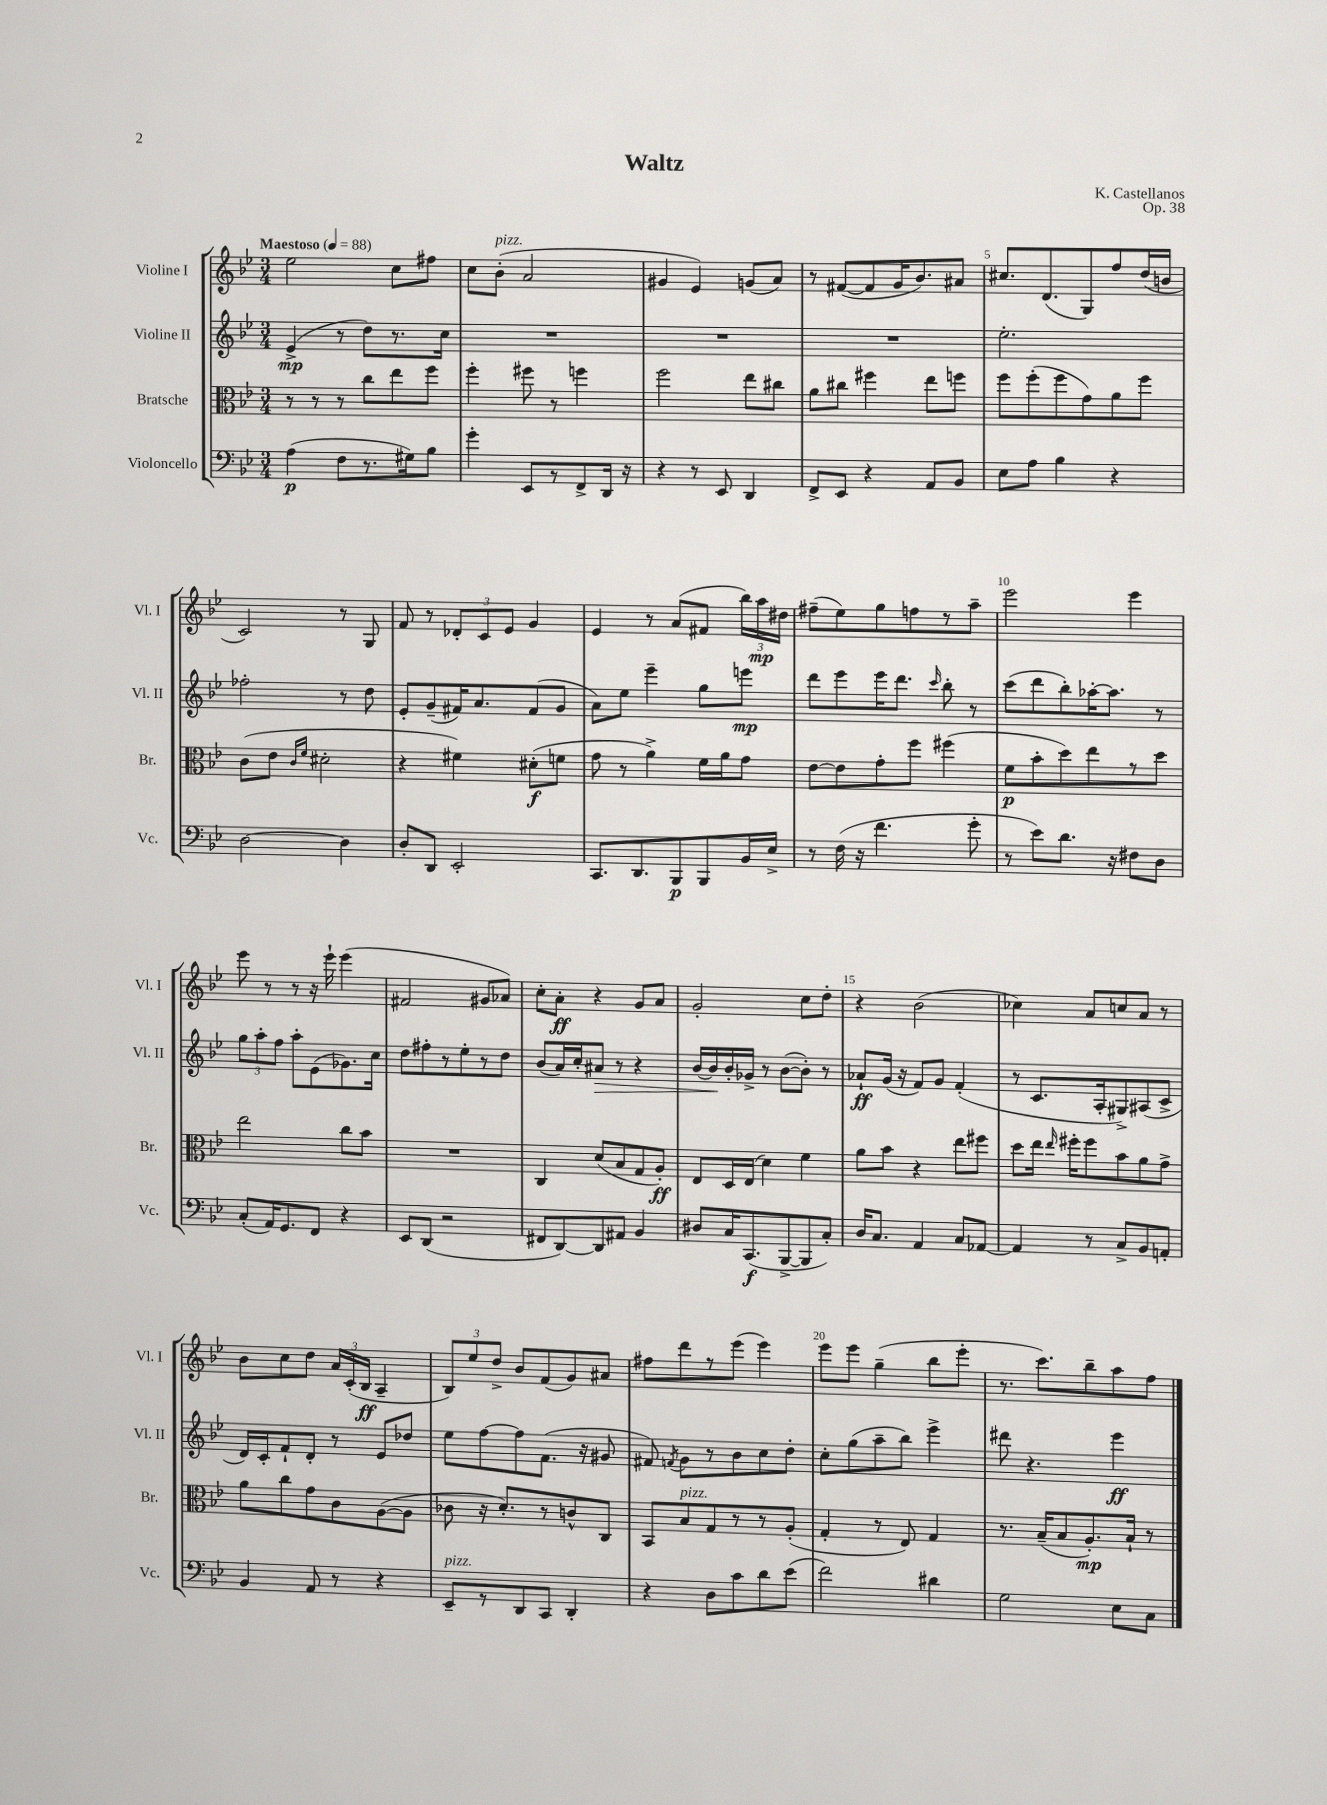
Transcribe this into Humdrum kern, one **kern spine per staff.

**kern	**kern	**kern	**kern
*staff4	*staff3	*staff2	*staff1
*clefF4	*clefC3	*clefG2	*clefG2
*k[b-e-]	*k[b-e-]	*k[b-e-]	*k[b-e-]
*M3/4	*M3/4	*M3/4	*M3/4
*MM88	*MM88	*MM88	*MM88
(4A	8r	(4e-^	2ee-
.	8r	.	.
8F	8r	8r	.
8.r	8cc	8dd)	.
.	8ee-	8.r	8cc
16G#)	.	.	.
8B-	8ff	.	8ff#
.	.	16cc	.
=	=	=	=
4g'	4ff'	2.r	8cc
.	.	.	(8b-'
8EE-	8ff#	.	2a
8r	8r	.	.
8FF^	4ff	.	.
16DD	.	.	.
16r	.	.	.
=	=	=	=
4r	2ff	2.r	4g#
8r	.	.	4e-)
8EE-	.	.	.
4DD	8ee-	.	(8g
.	8cc#	.	8a)
=	=	=	=
8FF^	8a	2.r	8r
8EE-	8cc#	.	([8f#
4r	4ff#	.	8f#]
.	.	.	16g
.	.	.	8.b-)
8AA	8ee-	.	.
8BB-	8ff	.	8a#
=	=	=	=
8E-	8ff	2.ee-'	8.cc#
8A	(8ff'	.	.
.	.	.	(8.d
4B-	8ff	.	.
.	8g)	.	8G)
4r	8a	.	8ff
.	8ff	.	(16dd
.	.	.	16b
=	=	=	=
[2D	(8c	2ff-'	2c)
.	8e-	.	.
.	16qqc	.	.
.	16qqf	.	.
.	2d#'	.	.
4D]	.	8r	8r
.	.	8dd	8G
=	=	=	=
8D'	4r	8e-'	8f
8DD	.	(8g~	8r
2EE-'	4f#)	16f#)	12d-'
.	.	8.a	.
.	.	.	12c
.	.	.	12e-
.	(8d#'	(8f#	4g
.	8f	8g	.
=	=	=	=
8.CC	8g	8a)	4e-
.	8r	8ee-	.
8.DD	.	.	.
.	4a^)	4eee-~	8r
8BBB-	.	.	(8a
8BBB-	16f	8gg	8f#
.	16a	.	.
16BB-	8g	8eee	24bb-)
.	.	.	24aa
16E-^	.	.	.
.	.	.	24dd#
=	=	=	=
8r	[8e-	8ddd	(8ff#~
(16F	8e-]	8eee-	8ee-)
16r	.	.	.
4.f	8g'	16eee-	8gg
.	.	8.ddd	.
.	8ff	.	8ff
.	.	16qqccc	.
.	(4ff#	8bb-'	8r
8g'	.	8r	8aa~
=	=	=	=
8r	8f	(8ccc	2eee-
8e-)	8b-'	8ddd	.
8.d	8dd)	8bb-')	.
.	8ee-	[16aa-'	.
16r	.	8.aa-]	.
8F#	8r	.	4eee-
8D	8dd	8r	.
=	=	=	=
(8C'	2ee-	12gg	8eee-
.	.	12aa'	.
16AA)	.	.	8r
.	.	12ff	.
8.GG	.	.	.
.	.	8aa'	8r
8FF	.	(8e-	16r
.	.	.	16eee-`
4r	8cc	8.g-)	(4eee-
.	8b-	.	.
.	.	16cc	.
=	=	=	=
8EE-	2.r	8dd	2f#
(8DD	.	8ff#'	.
2r	.	8r	.
.	.	8ee-'	.
.	.	8r	8g#
.	.	8dd	8a-)
=	=	=	=
8FF#	4C	(8b-	8cc'
[8DD)	.	16a)	8a'
.	.	16cc'	.
8DD]	(8d	8a#	4r
8AA#	8B-	8r	.
4BB-	8G	4r	8g
.	8A')	.	8a
=	=	=	=
8D#	8E-	[16b-	2g'
.	.	16b-]	.
16C	16D	16b-'	.
(8.CC	(16E-	16g-^	.
.	4d)	8r	.
[8BBB-^	.	([8b-	.
8BBB-]	4f	8b-'])	8cc
8C')	.	8r	8dd'
=	=	=	=
16D	8a	8a-`	4r
8.C	.	.	.
.	8b-	(16g	.
.	.	16r	.
4AA	4r	8f)	(2b-
.	.	8g	.
8C	8ee-	(4f'	.
[8AA-	8ff#	.	.
=	=	=	=
4AA-]	8dd	8r	4cc-)
.	16ee-	8.c	.
.	16qqee-	.	.
.	16ff#'	.	.
8r	8ff#	.	8a
.	.	16A'	.
8C^	8b-	8G#^)	8cc
8BB-	8a	(8A#	8a
8AA'	8g^	8c^	8r
=	=	=	=
4BB-	8a	16d)	8b-
.	.	16c'	.
.	8cc	8f`	8cc
8AA	8g	8d'	8dd
8r	8c	8r	24a
.	.	.	(24c'
.	.	.	24B-
4r	([8A	8e-	4A~
.	8A]	8dd-	.
=	=	=	=
8EE-~	8c-	8ee-	12B-)
.	.	.	12ee-
8r	16r	[8ff	.
.	.	.	12dd^
.	8.d')	.	.
8DD	.	8ff]	8b-
8CC	8r	(8.f	(8f
4DD'	8c^^	.	8g)
.	.	16r	.
.	8C	8g#	8a#
=	=	=	=
4r	8BB-	8f#)	8ff#
.	.	8qf	.
.	8B-	8g	8ddd
8D	8G	8r	8r
8c	8r	8b-	(8eee-
8d	8r	8cc	4eee-)
(8e-	(8A'	8dd'	.
=	=	=	=
2f)	4G'	8cc'	8eee-
.	.	(8gg	8eee-
.	8r	8aa~	(4gg~
.	8E-)	8bb-)	.
4d#	4G	4eee-^	8bb-
.	.	.	8eee-'
=	=	=	=
2G	8.r	8ddd#	8.r
.	.	4.r	.
.	(16B-~	.	8.ccc)
.	8B-	.	.
.	8.A')	.	8bb-~
8E-	.	4eee-	8aa
.	16B-`	.	.
8C	8r	.	8ff
==	==	==	==
*-	*-	*-	*-
